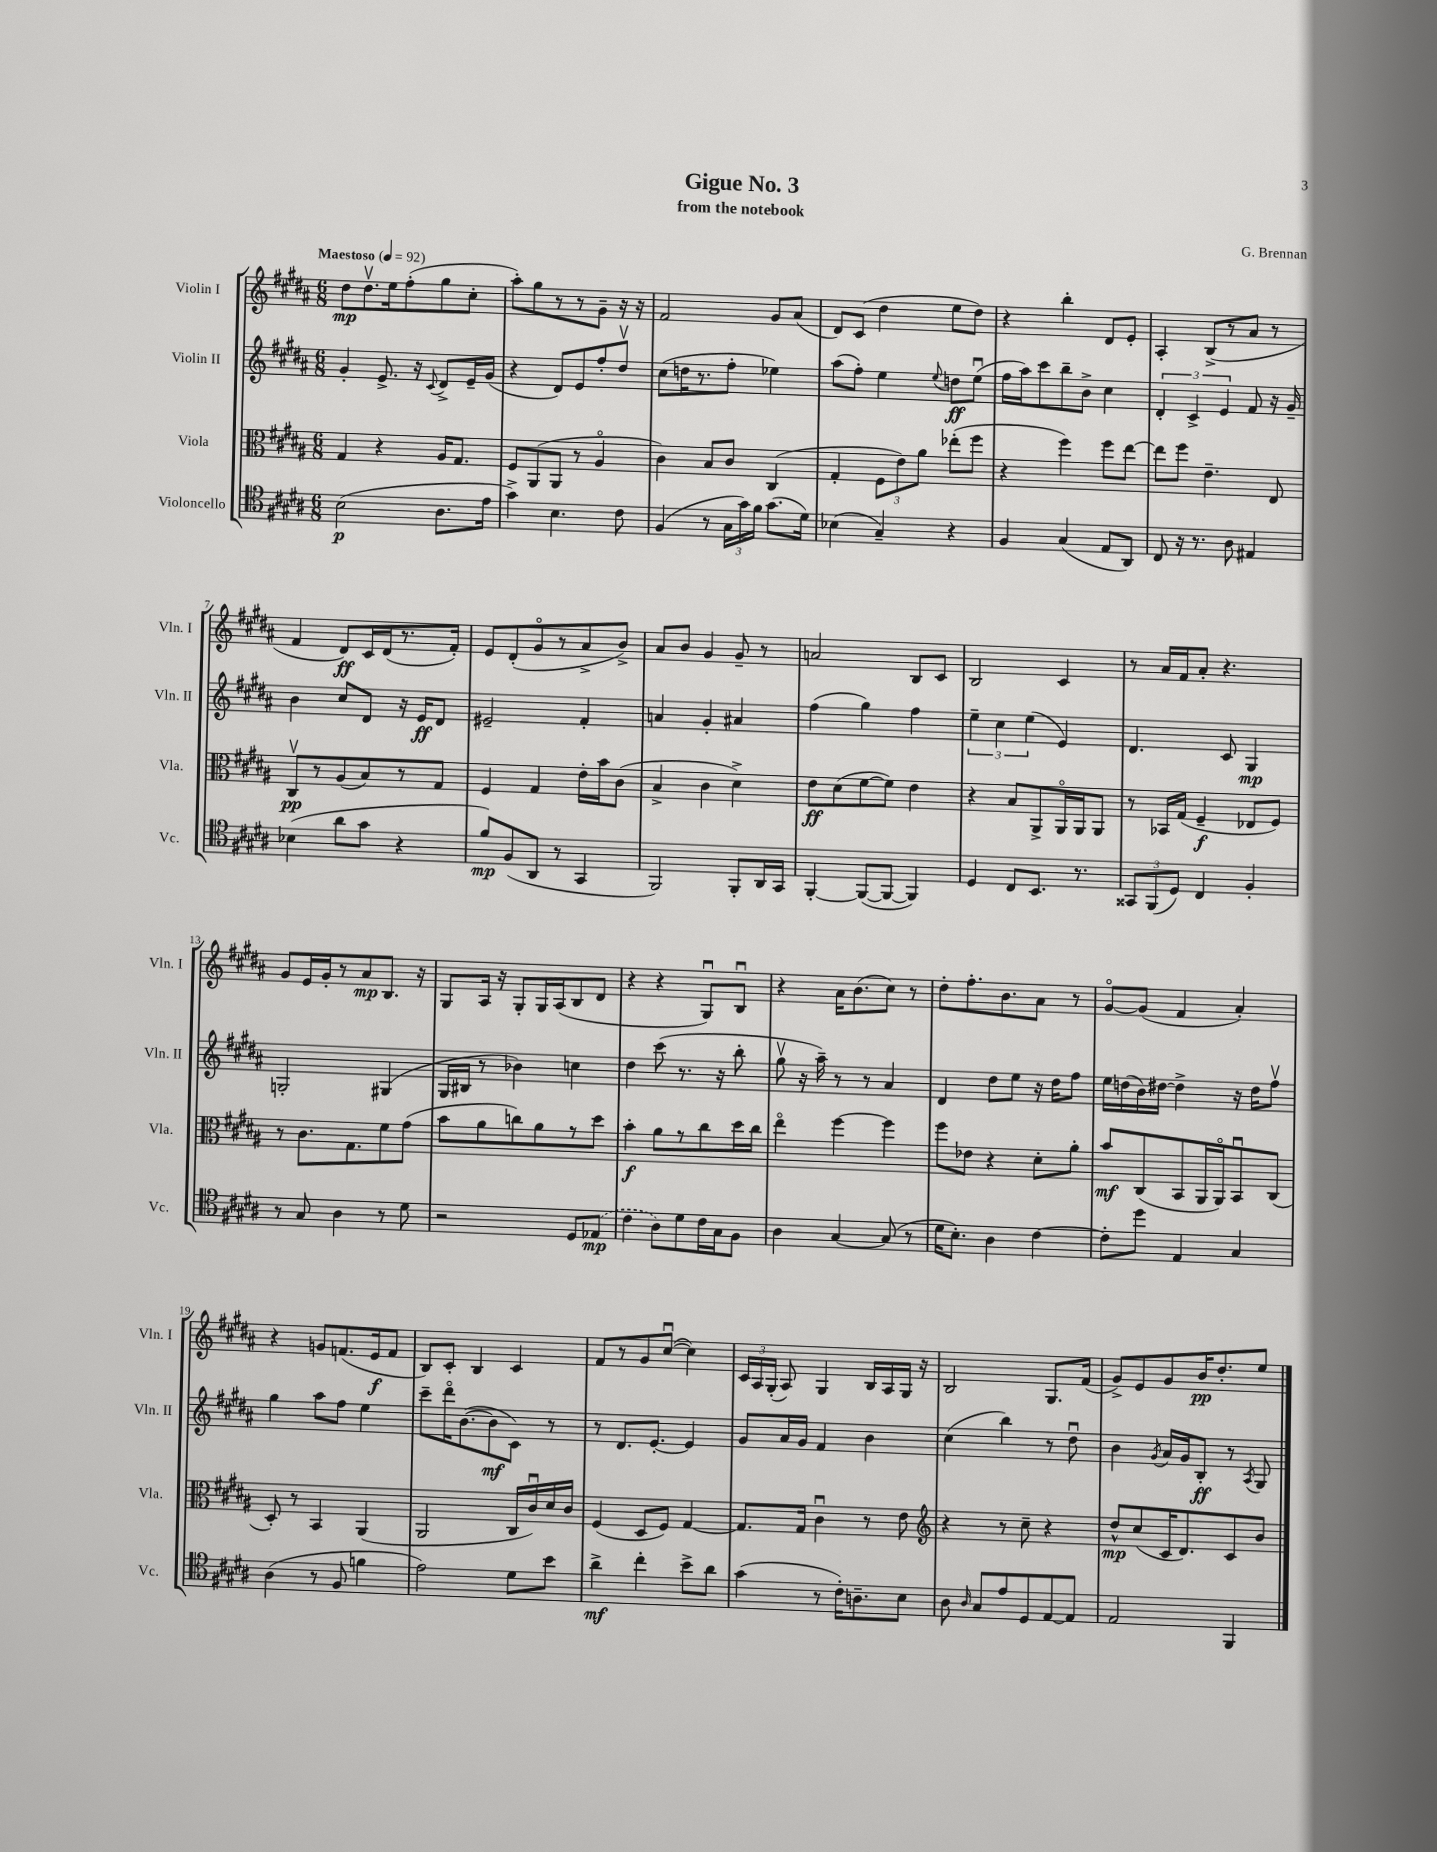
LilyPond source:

\header { title = "Gigue No. 3" composer = "G. Brennan" subtitle = "from the notebook" }
<<
\new StaffGroup <<
\new Staff = "s0" \with { instrumentName = "Violin I" shortInstrumentName = "Vln. I" } {
    \clef treble \key b \major \numericTimeSignature \time 6/8 \tempo "Maestoso" 4 = 92
    \autoBeamOff dis''8[\mp dis''8.\upbow e''16 fis''8-.( gis''8 cis''8]-. |
    ais''8[-.) gis''8 r8 r8 gis'8]-- r16 r16 |
    fis'2 gis'8[ ais'8]( |
    dis'8[) cis'8]( dis''4 e''8[ dis''8]) |
    r4 b''4-. dis'8[ e'8]-. |
    ais4-. b8[->( r8 ais'8] r8 |
    fis'4 dis'8[\ff) cis'16 dis'16( r8. fis'16]-.) |
    e'8[ dis'8-.( gis'8\flageolet r8 ais'8-> b'8]->) |
    ais'8[ b'8] gis'4 gis'8-- r8 |
    a'2 b8[ cis'8] |
    b2 cis'4 |
    r8 ais'16[ fis'16 ais'8]-. r4. |
    gis'8[ e'16 gis'16-. r8 ais'8\mp b8.] r16 |
    gis8[ ais16] r16 gis8[-. gis16 ais16( b8 dis'8] |
    r4 r4 gis8[\downbow) b8]\downbow |
    r4 ais'16[ b'8.( cis''8]) r8 |
    dis''8[-. fis''8.-. b'8. ais'8] r8 |
    gis'8[~\flageolet gis'8]( fis'4 ais'4-.) |
    r4 g'8[ f'8.( e'16\f f'8] |
    b8[) cis'8]-. b4 cis'4 |
    fis'8[ r8 gis'8 cis''8]~\downbow( cis''4) |
    \tuplet 3/2 { cis'16[ ais16 gis16]-.( } ais8) gis4 b16[ ais16 gis16] r16 |
    b2 gis8.[ fis'16]( |
    gis'8[->) e'8 gis'8 b'16\pp dis''8.-. e''8] \bar "|." |
}
\new Staff = "s1" \with { instrumentName = "Violin II" shortInstrumentName = "Vln. II" } {
    \clef treble \key b \major \numericTimeSignature \time 6/8
    \autoBeamOff gis'4-. e'8.-> r16 \appoggiatura { cis'8 } dis'8[-> e'16-- gis'16]( |
    r4 dis'8[) e'8 fis''8-. dis''8]\upbow |
    cis''8[( d''16 r8. fis''8]-. ees''4) |
    ais''8[( fis''8]-.) e''4 \appoggiatura { e''8 } d''8[\ff e''8]\downbow( |
    fis''16[ ais''16) cis'''8 b''8-- b'8]-> cis''4 |
    \tuplet 3/2 { dis'4-. cis'4-> e'4 } fis'8 r16 gis'16-- |
    b'4 cis''8[ dis'8] r16 e'16[\ff dis'8] |
    eis'2-- fis'4-. |
    a'4 gis'4-. ais'4 |
    fis''4( gis''4) fis''4 |
    \tuplet 3/2 { e''4-- cis''4 e''4( } e'4) |
    dis'4. cis'8 gis4\mp |
    g2-. gis4( |
    gis16[ bis16] r8 bes'4) c''4 |
    dis''4 cis'''8( r8. r16 b''8-. |
    gis''8\upbow r16 ais''16--) r8 r8 ais'4 |
    dis'4 dis''8[ e''8] r16 dis''16[ fis''8] |
    e''16[ d''16( b'16) dis''16]~ dis''4-> r16 dis''16[ fis''8]\upbow |
    gis''4 ais''8[ fis''8] e''4 |
    cis'''8[-- dis'''16\flageolet b'8.~( b'8\mf cis'8]) r8 |
    r8 dis'8.[ e'8.]~-. e'4 |
    gis'8[ ais'16 gis'16] fis'4 b'4 |
    cis''4( b''4) r8 dis''8\downbow |
    b'4 \acciaccatura { gis'8 } ais'16[ gis'16 b8]-.\ff r8 \acciaccatura { ais8 } gis8 \bar "|." |
}
\new Staff = "s2" \with { instrumentName = "Viola" shortInstrumentName = "Vla." } {
    \clef alto \key b \major \numericTimeSignature \time 6/8
    \autoBeamOff gis4 r4 ais16[ gis8.] |
    fis8[ ais,8( ais,8] r8 ais4\flageolet |
    cis'4) b8[ cis'8] cis4( |
    gis4-. \tuplet 3/2 { fis8[ e'8) ais'8] } ees''8[-.( fis''8] |
    r4 fis''4) fis''8[ e''8]~ |
    e''8[ fis''8] e'4.-- e8 |
    cis8[\upbow\pp r8 ais8( b8) r8 gis8] |
    fis4 gis4 e'16[-. b'16 cis'8]( |
    b4-> cis'4 dis'4->) |
    e'8[\ff dis'8( fis'8~ fis'8]) e'4 |
    r4 b8[ ais,8-> ais,16\flageolet ais,16 ais,8] |
    r8 bes,16[ gis16]( fis4--\f ees8[ fis8]) |
    r8 cis'8.[ gis8. fis'8 gis'8]( |
    b'8[ ais'8 c''8) ais'8 r8 dis''8] |
    b'4-.\f ais'8[ r8 cis''8 dis''16 cis''16] |
    e''4\flageolet fis''4~ fis''4 |
    fis''8[ ees'8] r4 dis'8[-. ais'8]-. |
    b'8[\mf cis8( b,8 ais,16 ais,16\flageolet) b,8\downbow cis8]( |
    dis8-.) r8 b,4 ais,4( |
    ais,2 cis16[ cis'16\downbow) dis'16 cis'16] |
    fis4( dis8[ fis8]) gis4~ |
    gis8.[ gis16] cis'4\downbow r8 e'8 |
    \clef treble r4 r8 cis''8-- r4 |
    dis''8[-^\mp cis''8( cis'16 dis'8.) cis'8 b'8] \bar "|." |
}
\new Staff = "s3" \with { instrumentName = "Violoncello" shortInstrumentName = "Vc." } {
    \clef tenor \key b \major \numericTimeSignature \time 6/8
    \autoBeamOff b2\p( ais8.[ e'16] |
    gis'4->) b4. cis'8 |
    fis4( r8 \tuplet 3/2 { gis16[ gis'16) fis'16] } gis'8.[( dis'16]) |
    bes4( gis4--) r4 |
    fis4 gis4( e8[ ais,8]) |
    cis8 r16 r8. ais8 eis4 |
    bes4( ais'8[ gis'8] r4 |
    fis'8[\mp) fis8( ais,8] r8 gis,4 |
    fis,2) fis,8[-. ais,16 gis,16] |
    fis,4~-. fis,8[~( fis,8]~ fis,4) |
    dis4 cis8[ b,8.] r8. |
    \tuplet 3/2 { gisis,8[ fis,8( dis8]) } cis4 fis4-. |
    r8 gis8 ais4 r8 dis'8 |
    r2 dis8[ \once \slurDashed ees8]\mp( |
    cis'4 ais8[) dis'8 cis'16 gis16 fis8] |
    ais4 gis4~ gis8( r8 |
    dis'16[ b8.]-.) ais4 cis'4~ |
    cis'8[-. dis''8] e4 gis4 |
    ais4( r8 fis8 f'4 |
    e'2) dis'8[ b'8] |
    ais'4->\mf cis''4-. b'8[-> ais'8] |
    gis'4( r8 cis'16[-.) a8.-- b8] |
    ais8 \grace { ais16 } gis8[ e'8 dis8 e8~ e8] |
    e2 fis,4 \bar "|." |
}
>>
>>
